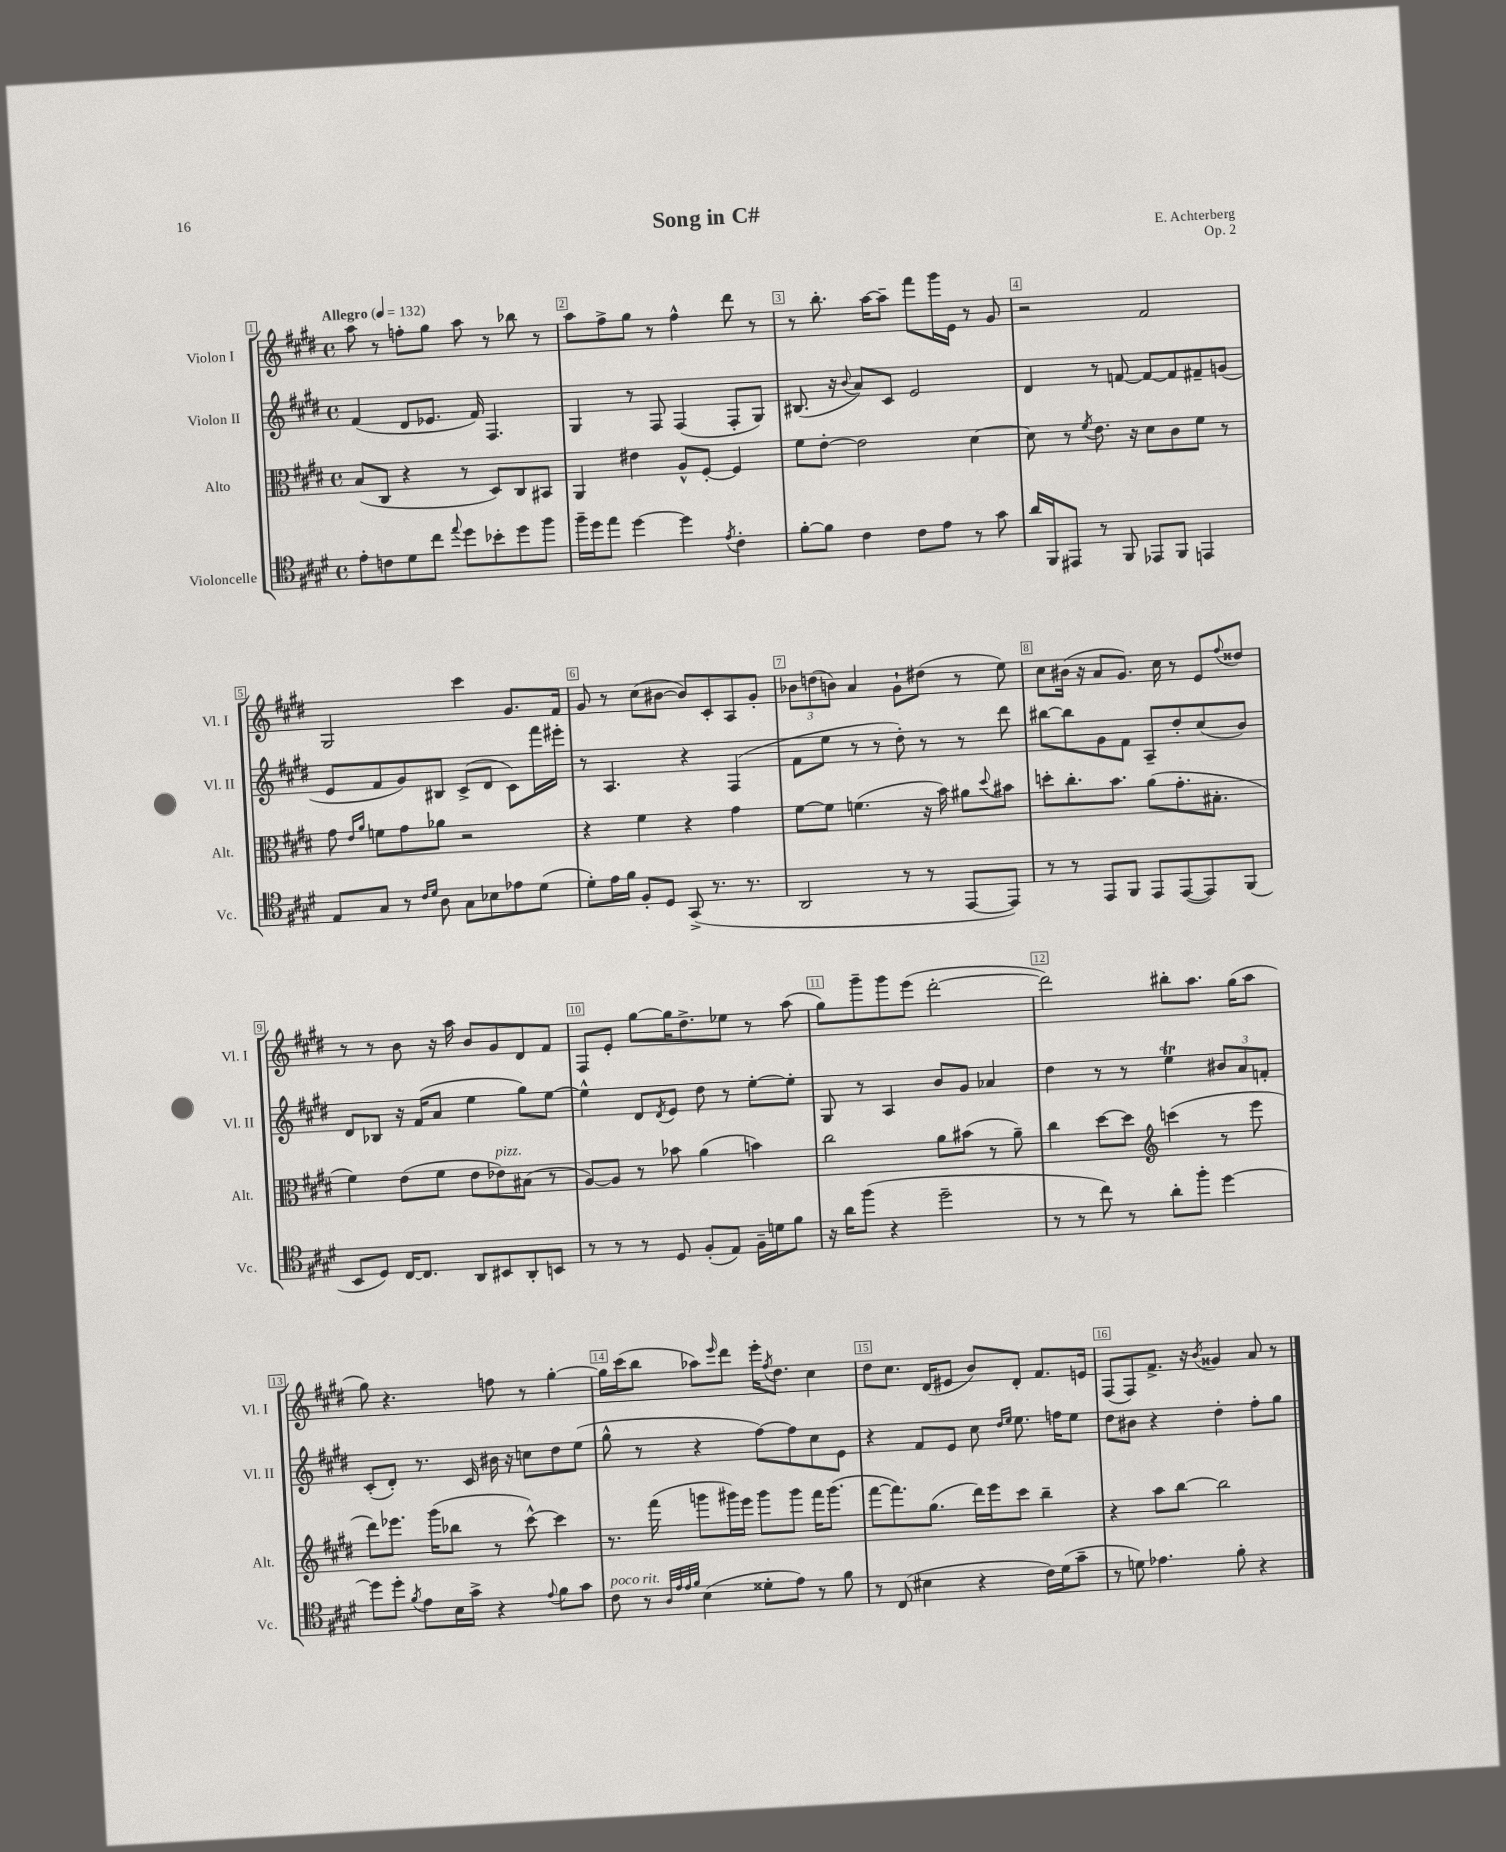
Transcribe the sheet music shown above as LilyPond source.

\header { title = "Song in C#" composer = "E. Achterberg" opus = "Op. 2" }
<<
\new StaffGroup <<
\new Staff = "s0" \with { instrumentName = "Violon I" shortInstrumentName = "Vl. I" } {
    \clef treble \key e \major \defaultTimeSignature \time 4/4 \tempo "Allegro" 4 = 132
    a''8 r8 f''8-. gis''8 a''8 r8 bes''8 r8 |
    a''8 fis''8-> gis''8 r8 fis''4-^ dis'''8 r8 |
    r8 b''8.-. a''16~ a''8-- fis'''8 gis'''16 e'16 r8 gis'8 |
    r2 fis'2 |
    gis2 cis'''4 gis'8. fis'16 |
    gis'8 r8 cis''8( bis'8~ bis'8) cis'8-. a8 gis'8-. |
    \tuplet 3/2 { bes'8 d''8( b'8) } a'4 gis'8-! dis''8( r8 e''8) |
    cis''8 bis'16( r16 a'8 gis'8.) cis''16 r8 e'8 \appoggiatura { fis''8 } disis''8 |
    r8 r8 b'8 r16 a''16 b'8 gis'8 dis'8 fis'8 |
    fis8 e'8-. gis''8~ gis''16 dis''8.-> ees''8 r8 a''8( |
    gis''8) gis'''8-- gis'''8 e'''8( dis'''2~-. |
    dis'''2) bis''8-. a''8. gis''16( a''8 |
    gis''8) r4. f''8 r8 gis''4~-. |
    gis''16 cis'''16( b''8 aes''8) \grace { e'''16 } dis'''8 e'''16-. \acciaccatura { fis''8 } dis''8. cis''4 |
    dis''8 cis''8. dis'16( eis'8 b'8) dis'8-. fis'8. e'16 |
    fis8( fis8) fis'8.-> r16 \acciaccatura { b'8 } gisis'4 a'8 r8 \bar "|." |
}
\new Staff = "s1" \with { instrumentName = "Violon II" shortInstrumentName = "Vl. II" } {
    \clef treble \key e \major \defaultTimeSignature \time 4/4
    fis'4( dis'8 ees'8. fis'16) fis4. |
    gis4 r8 fis8 fis4( fis8-. gis8) |
    bis8.( r16 \appoggiatura { b'8 } a'8) cis'8 e'2 |
    dis'4 r8 f'8~ f'8~ f'8 fis'8-- g'8( |
    e'8 fis'8 gis'8) bis8 cis'8->( dis'8 cis'8) fis'''16 eis'''16-. |
    r8 a4. r4 fis4( |
    fis'8 e''8 r8 r8 dis''8-.) r8 r8 dis'''8 |
    bis''8~ bis''8 gis'8 fis'8 a8-- dis''8-. cis''8( b'8) |
    dis'8 bes8 r16 fis'16( a'8 e''4 gis''8) e''8~ |
    e''4-^ dis'8 \acciaccatura { dis'8 } e'8 dis''8 r8 e''8~-. e''8-. |
    gis8 r8 a4 b'8 gis'8 aes'4 |
    dis''4 r8 r8 e''4\trill \tuplet 3/2 { bis'8 a'8 f'8-. } |
    cis'8-.( dis'8-.) r8. cis'16 bis'16 r16 c''8 dis''8 e''8( |
    gis''8-^ r8 r4 fis''8~) fis''8 cis''8 e'8 |
    r4 fis'8 e'8 cis''8 \grace { dis''16 e''16 } e''8. f''16 e''8 |
    dis''8 bis'8 r4 dis''4-. fis''8-. gis''8 \bar "|." |
}
\new Staff = "s2" \with { instrumentName = "Alto" shortInstrumentName = "Alt." } {
    \clef alto \key e \major \defaultTimeSignature \time 4/4
    b8( cis8 r4 r8 dis8) cis8 bis,8 |
    a,4 eis'4 a8-^ fis8~-. fis4 |
    fis'8 e'8~-. e'2 dis'4~ |
    dis'8 r8 \acciaccatura { fis'8 } e'8. r16 dis'8 cis'8 fis'8 r8 |
    gis'8 \grace { e'16 a'16 } f'8 gis'8 aes'8 r2 |
    r4 fis'4 r4 gis'4 |
    fis'8~ fis'8 f'4.( r16 b'16) ais'8 \appoggiatura { dis''8 } bis'8 |
    d''8-. cis''8.-. b'8. a'8( gis'8.-. bis8.-. |
    fis'4) e'8( fis'8 e'8 ees'8^\markup { \italic "pizz." }) bis8( r8 |
    a8~) a8 r8 bes'8 a'4( b'4) |
    cis''2 a'8 bis'8( r8 a'8--) |
    cis''4 dis''8~ dis''8 \clef treble c'''4( r8 e'''8 |
    dis'''8) ees'''8. gis'''16( bes''8 r8 cis'''8~-^) cis'''4 |
    r8. fis'''16( g'''8 gis'''16) e'''16 gis'''8 gis'''8 fis'''16 gis'''8.( |
    fis'''8~ fis'''8.) gis''8.( dis'''16) e'''16 cis'''8 b''4-- |
    r4 a''8 b''8~ b''2 \bar "|." |
}
\new Staff = "s3" \with { instrumentName = "Violoncelle" shortInstrumentName = "Vc." } {
    \clef tenor \key e \major \defaultTimeSignature \time 4/4
    e'8-. c'8 dis'8 cis''8 \appoggiatura { e''8 } dis''8 bes'8-. dis''8 fis''8 |
    fis''16-- dis''16 e''8 dis''4~ dis''4 \acciaccatura { e'8 } cis'4-. |
    fis'8~-. fis'8 cis'4 cis'8 e'8 r8 gis'8 |
    a'16 fis,16 eis,8 r8 fis,8 ees,8 fis,8 e,4 |
    e8 gis8 r8 \grace { cis'16 dis'16 } a8 gis8 bes8 ees'8 dis'8( |
    dis'8-.) e'16 fis'16 fis8-. dis8 gis,8->( r8. r8. |
    a,2 r8 r8 e,8~ e,8) |
    r8 r8 e,8 fis,8 e,8 e,8~( e,8) fis,8( |
    b,8 dis8) cis16~ cis8. a,8 bis,8 a,8-. b,8 |
    r8 r8 r8 dis8 fis8-.( e8) fis16-- d'16 fis'8 |
    r16 a'16 fis''8( r4 dis''2-- |
    r8 r8 cis''8) r8 a'8-. fis''8-. dis''4~ |
    dis''8 dis''8-. \acciaccatura { fis'8 } e'8 b16 gis'16-> r4 \appoggiatura { e'8 } fis'8 gis'8 |
    cis'8^\markup { \italic "poco rit." } r8 \grace { a32 e'32 e'32 fis'32 } b4( disis'8-. e'8) r8 fis'8 |
    r8 cis8( bis4 r4 cis'16) dis'16( gis'8-- |
    r8 d'8) ees'4. fis'8-. r4 \bar "|." |
}
>>
>>
\layout { \context { \Score \override BarNumber.break-visibility = ##(#f #t #t) barNumberVisibility = #all-bar-numbers-visible \override BarNumber.stencil = #(make-stencil-boxer 0.1 0.3 ly:text-interface::print) } }
